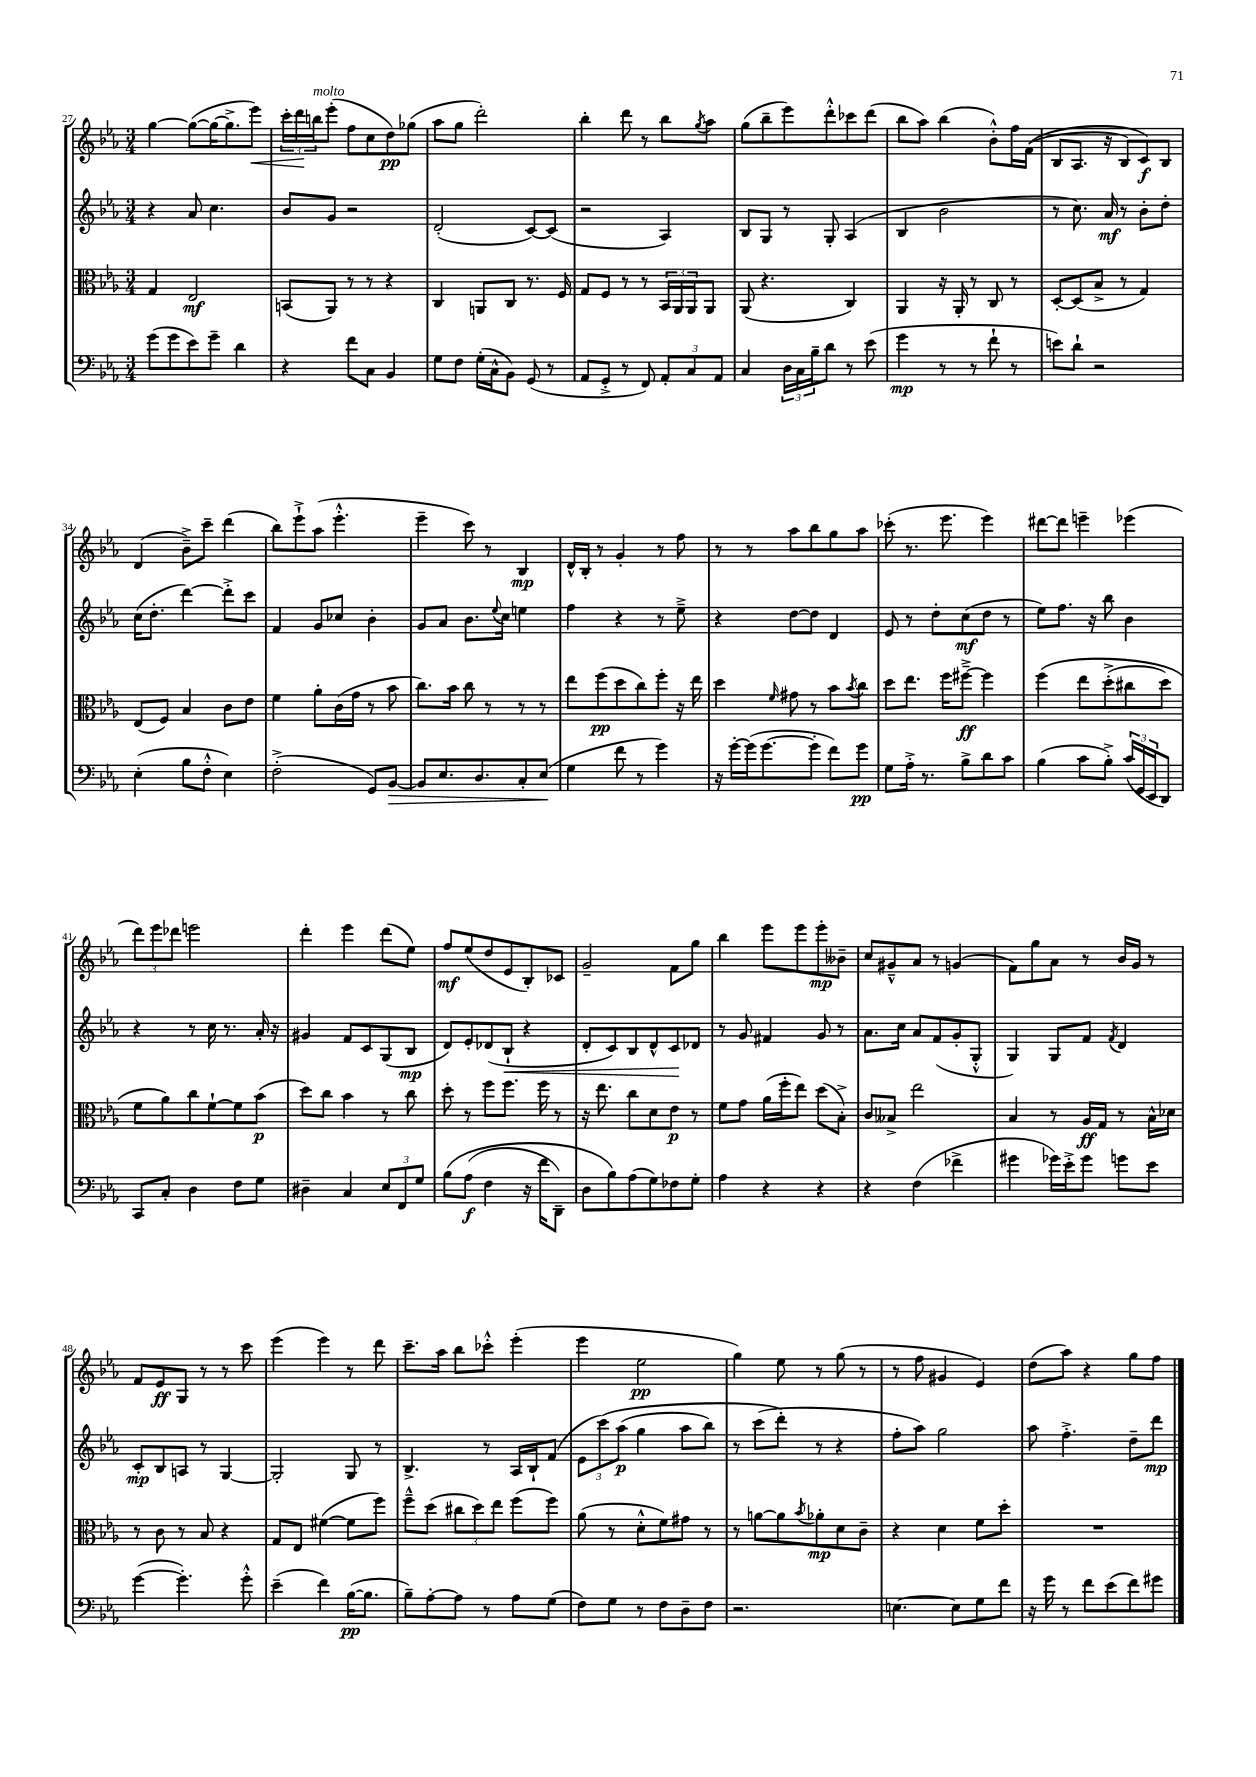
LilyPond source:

<<
\new StaffGroup <<
\new Staff = "s0" {
    \clef treble \key ees \major \numericTimeSignature \time 3/4
    g''4~ g''8~( g''16~ g''8.-> ees'''8\<) |
    \tuplet 3/2 { c'''16-. d'''16\! b''16^\markup { \italic "molto" } } ees'''8-.( f''8 c''8 d''8\pp) ges''8( |
    aes''8 g''8 d'''2-.) |
    bes''4-. d'''8 r8 bes''8 \acciaccatura { g''8 } aes''8 |
    g''8( bes''8-- ees'''8) d'''8-.-^ ces'''8 d'''8( |
    bes''8 aes''8) bes''4( bes'8-.-^) f''16 f'16(\( |
    bes8 aes8. r16 bes8) c'8\f\) bes8 |
    d'4( bes'8--->) c'''8-- d'''4( |
    bes''8) ees'''8-!-> aes''8( ees'''4.-.-^ |
    ees'''4-- c'''8) r8 bes4\mp |
    d'16-^ bes16-. r8 g'4-. r8 f''8 |
    r8 r8 aes''8 bes''8 g''8 aes''8 |
    ces'''8-.( r8. ees'''8. ees'''4) |
    dis'''8~ dis'''8 e'''4-- ees'''4( |
    \tuplet 3/2 { d'''8) ees'''8 des'''8 } e'''2 |
    d'''4-. ees'''4 d'''8( ees''8) |
    f''8\mf ees''8( d''8 ees'8 bes8-.) ces'8 |
    g'2-- f'8 g''8 |
    bes''4 ees'''8 ees'''8 ees'''8-.\mp beses'8-- |
    c''8 gis'8---^ aes'8 r8 g'4( |
    f'8) g''8 aes'8 r8 bes'16 g'16 r8 |
    f'8 ees'8\ff g8 r8 r8 c'''8 |
    ees'''4( ees'''4) r8 d'''8 |
    c'''8.-- aes''16 bes''8 ces'''8-.-^ ees'''4-.( |
    ees'''4 ees''2\pp |
    g''4) ees''8 r8 g''8( r8 |
    r8 f''8 gis'4 ees'4) |
    d''8( aes''8) r4 g''8 f''8 \bar "|." |
}
\new Staff = "s1" {
    \clef treble \key ees \major \numericTimeSignature \time 3/4
    r4 aes'8 c''4. |
    bes'8 g'8 r2 |
    d'2-.( c'8~) c'8( |
    r2 aes4) |
    bes8 g8 r8 g8-. aes4( |
    bes4 bes'2 |
    r8 c''8.) aes'16\mf r8 bes'8-. d''8-. |
    c''16( d''8.-. d'''4~) d'''8-.-> c'''8 |
    f'4 g'8 ces''8 bes'4-. |
    g'8 aes'8 bes'8. \appoggiatura { ees''8 } c''16 e''4 |
    f''4 r4 r8 ees''8---> |
    r4 d''8~ d''8 d'4 |
    ees'8 r8 d''8-. c''8\mf( d''8 r8 |
    ees''8) f''8. r16 bes''8 bes'4 |
    r4 r8 c''16 r8. aes'16-. r16 |
    gis'4 f'8 c'8 g8( bes8\mp |
    d'8) ees'8-. des'8( bes8-!\< r4 |
    d'8-. c'8) bes8 d'8-^ c'8\! des'8 |
    r8 g'8 fis'4 g'8 r8 |
    aes'8. c''16 aes'8 f'8( g'8-. g8-.-^ |
    g4) g8 f'8 \acciaccatura { f'8 } d'4 |
    c'8-.\mp bes8 a8 r8 g4~ |
    g2-. g8 r8 |
    bes4.-> r8 aes16 bes16-! f'8( |
    \tuplet 3/2 { ees'8 c'''8)\( aes''8\p( } g''4 aes''8 bes''8) |
    r8 c'''8( d'''8-.\) r8 r4 |
    f''8-. aes''8) g''2 |
    aes''8 f''4.-.-> d''8-- d'''8\mp \bar "|." |
}
\new Staff = "s2" {
    \clef alto \key ees \major \numericTimeSignature \time 3/4
    g4 ees2\mf |
    b,8( aes,8) r8 r8 r4 |
    c4 a,8 c8 r8. f16 |
    g8 f8 r8 r8 \tuplet 3/2 { bes,16 aes,16 aes,16 } aes,8 |
    aes,8( r4. c4) |
    aes,4 r16 aes,16-. r8 c8 r8 |
    d8~-. d8( bes8-> r8 g4) |
    ees8( f8) bes4 c'8 ees'8 |
    f'4 aes'8-. c'16( g'16 r8 bes'8 |
    c''8.) bes'16 c''8 r8 r8 r8 |
    ees''8 f''8\pp( d''8 c''8) f''8-. r16 ees''16 |
    d''4 \grace { f'16 } gis'8 r8 bes'8 \acciaccatura { bes'8 } c''8 |
    d''8 ees''8. f''16 fis''8~--->\ff fis''4 |
    f''4\( ees''8 d''8-.->( cis''8 d''8) |
    f'8 aes'8\) c''8 f'8~-! f'8 bes'8\p( |
    d''8) c''8 bes'4 r8 c''8 |
    d''8-. r8 f''8 f''8. f''16 r8 |
    r16 ees''8. c''8 d'8 ees'8\p r8 |
    f'8 g'8 aes'16( f''16-. ees''8) d''8( bes8-.->) |
    c'8 beses8-> ees''2 |
    bes4 r8 aes16\ff g16 r8 bes16-^ des'16 |
    r8 c'8 r8 bes8 r4 |
    g8 ees8 fis'4~( fis'8 f''8) |
    f''8---^ d''8( \tuplet 3/2 { cis''8 d''8) ees''8 } f''8( f''8) |
    aes'8( r8 d'8-.-^ f'8) gis'8 r8 |
    r8 a'8~ a'8 \acciaccatura { bes'8 } aes'8-.\mp d'8 c'8-- |
    r4 d'4 f'8 d''8-. |
    R2. \bar "|." |
}
\new Staff = "s3" {
    \clef bass \key ees \major \numericTimeSignature \time 3/4
    g'8( g'8 ees'8) g'8-- d'4 |
    r4 f'8 c8 bes,4 |
    g8 f8 g16-.( c16-^ bes,8) g,8( r8 |
    aes,8 g,8-.-> r8 f,8) \tuplet 3/2 { aes,8-. c8 aes,8 } |
    c4 \tuplet 3/2 { d16 c16 bes16-- } d'8 r8 ees'8( |
    g'4\mp r8 r8 f'8-! r8 |
    e'8) d'8-! r2 |
    ees4-.( bes8 f8-.-^ ees4) |
    f2-.->( g,8) bes,8~\> |
    bes,8 ees8. d8. c8-. ees8\!( |
    g4 f'8 r8 g'4) |
    r16 g'16~-. g'16( g'8.~ g'8-. f'8) g'8\pp |
    g8 aes16-.-> r8. bes8-> d'8 c'8 |
    bes4( c'8 bes8-.->) \tuplet 3/2 { c'16( g,16 ees,16 } d,8) |
    c,8 c8-. d4 f8 g8 |
    dis4-- c4 \tuplet 3/2 { ees8 f,8 g8 } |
    bes8\( aes8\f( f4 r16 f'16 d,8--) |
    d8 bes8\) aes8( g8) fes8 g8-. |
    aes4 r4 r4 |
    r4 f4( fes'4-> |
    gis'4 ges'16) ees'16-.-> ges'8 g'8 ees'8 |
    g'4~( g'4.-.) g'8-.-^ |
    ees'4--( f'4) bes16~\pp( bes8. |
    bes8--) aes8~-. aes8 r8 aes8 g8( |
    f8) g8 r8 f8 d8-- f8 |
    r2. |
    e4.~ e8 g8 f'8 |
    r16 g'16 r8 f'8 ees'8( f'8) gis'8 \bar "|." |
}
>>
>>
\layout { \context { \Score currentBarNumber = #27 } }
